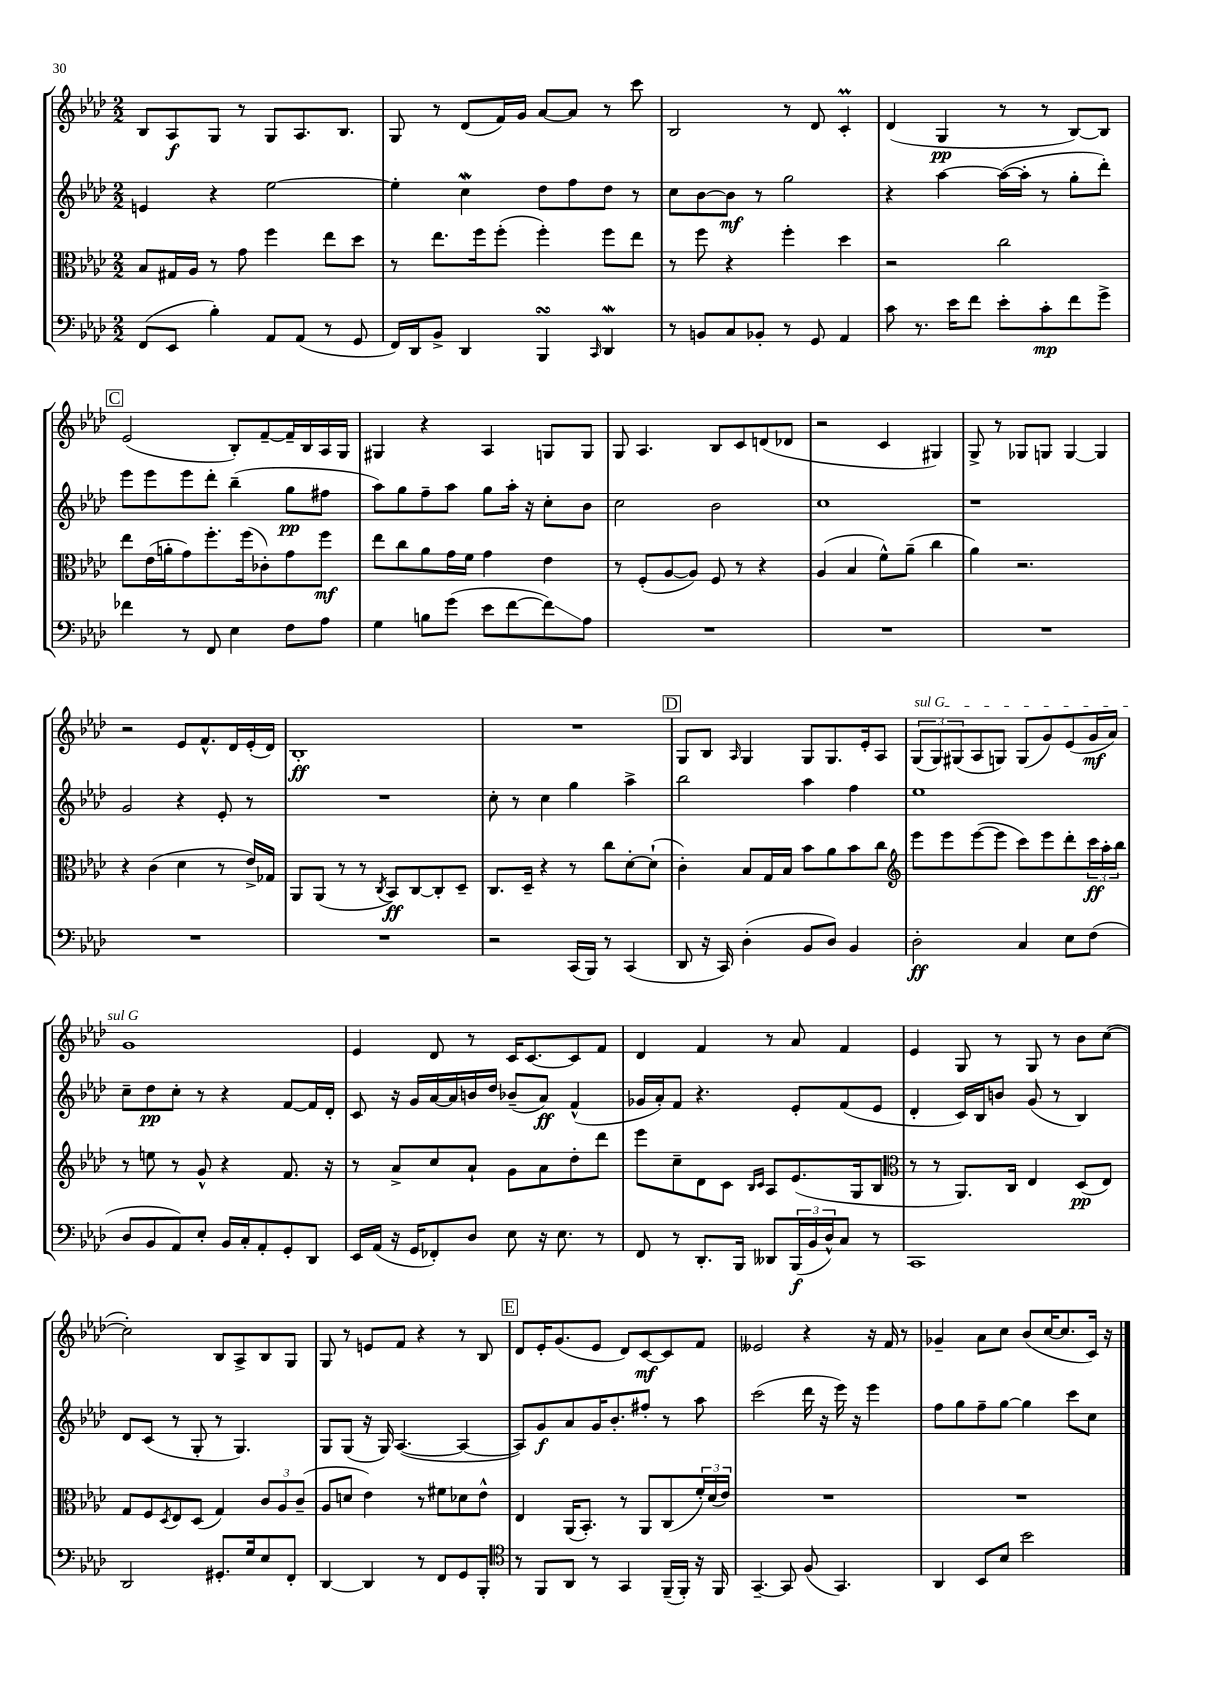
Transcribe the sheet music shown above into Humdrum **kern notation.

**kern	**kern	**kern	**kern
*staff4	*staff3	*staff2	*staff1
*clefF4	*clefC3	*clefG2	*clefG2
*k[b-e-a-d-]	*k[b-e-a-d-]	*k[b-e-a-d-]	*k[b-e-a-d-]
*M2/2	*M2/2	*M2/2	*M2/2
(8FF/L	8B-/L	4e/	8B-/L
8EE-/J	16G#/L	.	8A-/
.	16A-/JJ	.	.
4B-'\)	8r	4r	8G/J
.	8g\	.	8r
8AA-/L	4ff\	[2ee-\	8G/L
(8AA-/J	.	.	8.A-/
8r	8ee-\L	.	.
.	.	.	8.B-/J
8GG/	8dd-\J	.	.
=	=	=	=
16FF/LL)	8r	4ee-'\]	8G/
16DD-/J	.	.	.
8BB-^/J	8.ee-\L	.	8r
4DD-/	.	4cc\	(8d-/L
.	16ff\k	.	.
.	(8ff'\J	.	16f/L)
.	.	.	16g/JJ
4BBB-/	4ff'\)	8dd-\L	[8a-/L
.	.	8ff\	8a-/]J
16qqCC/	.	.	.
4DD-/	8ff\L	8dd-\J	8r
.	8ee-\J	8r	8ccc\
=	=	=	=
8r	8r	8cc\L	2B-/
8BB/L	8ff\	[8b-\	.
8C/	4r	8b-\]J	.
8BB-'/J	.	8r	.
8r	4ff'\	2gg\	8r
8GG/	.	.	8d-/
4AA-/	4dd-\	.	4c'/
=	=	=	=
8c\	2r	4r	(4d-/
8.r	.	.	.
.	.	[4aa-\	4G/
16e-\LK	.	.	.
8f\J	.	.	.
8e-'\L	2cc\	(16aa-\_LL	8r
.	.	16aa-'\]JJ	.
8c'\	.	8r	8r
8f\	.	8gg'\L	[8B-/L)
8g^\J	.	8ddd-'\J)	8B-/]J
=	=	=	=
4f-\	8ee-\L	8eee-\L	(2e-/
.	(16e-\L	8eee-\	.
.	16a'\J	.	.
8r	8g\)	8eee-\	.
8FF/	8.ff'\	8ddd-'\J	.
4E-\	.	(4bb-~\	8B-'/L)
.	(16ff\k	.	.
.	8c-'\)	.	[8f~/
8F\L	8g\	8gg\L	16f~/]L
.	.	.	16B-/
8A-\J	8ff\J	8ff#\J	16A-/
.	.	.	16G/JJ
=	=	=	=
4G\	8ee-\L	8aa-\L)	4G#/
.	8cc\	8gg\	.
8B\L	8a-\	8ff~\	4r
(8g\J	16g\L	8aa-\J	.
.	16f\JJ	.	.
8e-\L	4g\	8gg\L	4A-/
[8f\	.	16aa-'\Jk	.
.	.	16r	.
8f\])	4e-\	8cc'\L	8G/L
8A-\J	.	8b-\J	8G/J
=	=	=	=
1r	8r	2cc\	8G/
.	(8F'/L	.	4.A-/
.	[8A-/	.	.
.	8A-/]J)	.	.
.	8F/	2b-\	8B-/L
.	8r	.	8c/
.	4r	.	(8d/
.	.	.	8d-/J
=	=	=	=
1r	(4A-/	1cc	2r
.	4B-/	.	.
.	8f^^\L)	.	4c/
.	(8a-~\J	.	.
.	4cc\	.	4G#/)
=	=	=	=
1r	4a-\)	1r	8G^/
.	.	.	8r
.	2.r	.	8G-/L
.	.	.	8G/J
.	.	.	[4G/
.	.	.	4G/]
=	=	=	=
1r	4r	2g/	2r
.	(4c\	.	.
.	4d-\	4r	8e-/L
.	.	.	8.f^^/
.	8r	8e-'/	.
.	.	.	16d-/L
.	16e-^/LL)	8r	(16e-'/
.	16G-/JJ	.	16d-/JJ)
=	=	=	=
1r	8AA-/L	1r	1B-'
.	(8AA-/J	.	.
.	8r	.	.
.	8r	.	.
.	8qC/	.	.
.	8BB-/L)	.	.
.	[8C/	.	.
.	8C'/]	.	.
.	8D-~/J	.	.
=	=	=	=
2r	8.C/L	8cc'\	1r
.	.	8r	.
.	16D-~/Jk	.	.
.	4r	4cc\	.
(16CC/LL	8r	4gg\	.
16BBB-/JJ)	.	.	.
8r	8cc\L	.	.
(4CC/	[8d-'\	4aa-^\	.
.	(8d-`\]J	.	.
=	=	=	=
8DD-/	4c'\)	2bb-\	8G/L
16r	.	.	8B-/J
16CC/)	.	.	.
.	.	.	16qqA-/
(4D-'\	8B-/L	.	4G/
.	16G/L	.	.
.	16B-/JJ	.	.
8BB-/L	8b-\L	4aa-\	8G/L
8D-/J)	8a-\	.	8.G/
4BB-/	8b-\	4ff\	.
.	.	.	16e-'/k
.	8cc\J	.	8A-/J
=	=	=	=
*	*clefG2	*	*
2D-'\	8eee-\L	1ee-	(12G/L
.	.	.	12G/)
.	8eee-\	.	.
.	.	.	(12G#/
.	([8eee-\	.	8A-/
.	8eee-\]J	.	8G/J)
4C/	8ccc\L)	.	(8G/L
.	8eee-\	.	8g/)
8E-\L	8ddd-'\	.	(8e-/
(8F\J	24ccc\L	.	16g/L
.	24aa-'\	.	.
.	.	.	16a-/JJ)
.	24bb-\JJ	.	.
=	=	=	=
8D-/L	8r	8cc~\L	1g
8BB-/	8ee\	8dd-\	.
8AA-/)	8r	8cc'\J	.
8E-'/J	8g^^/	8r	.
16BB-/LL	4r	4r	.
16C'/J	.	.	.
8AA-'/	.	.	.
8GG'/	8.f/	[8f/L	.
8DD-/J	.	16f/]L	.
.	16r	16d-'/JJ	.
=	=	=	=
16EE-/LL	8r	8c/	4e-/
(16AA-/JJ	.	.	.
16r	8a-^/L	16r	.
16GG/LK	.	16g/LL	.
8FF-'/)	8cc/	[16a-/	8d-/
.	.	16a-/]	.
8D-/J	8a-`/J	16b/	8r
.	.	16dd-/JJ	.
8E-\	8g\L	(8b-~/L	16c/LK
.	.	.	[8.c/
16r	8a-\	8a-/J)	.
8.E-\	.	.	.
.	8dd-'\	(4f^^/	8c/]
8r	8ddd-\J	.	8f/J
=	=	=	=
8FF/	8eee-\L	16g-/LL	4d-/
.	.	16a-'/J)	.
8r	8cc~\	8f/J	.
8.DD-'/L	8d-\	4.r	4f/
.	8c\J	.	.
16BBB-/Jk	.	.	.
.	16qqB-/LL	.	.
.	16qqc/JJ	.	.
8DD--/L	8A-/L	.	8r
(24BBB-/L	(8.e-/	8e-'/L	8a-/
24BB-/	.	.	.
24D-^^/J)	.	.	.
8C/J	.	(8f/	4f/
.	16G/k	.	.
8r	8B-/J	8e-/J	.
=	=	=	=
*	*clefC3	*	*
1CC	8r	4d-'/	4e-/
.	8r	.	.
.	8.AA-/L)	16c/LL)	8G/
.	.	16B-/J	.
.	.	8b/J	8r
.	16C/Jk	.	.
.	4E-/	(8g/	8G/
.	.	8r	8r
.	(8D-/L	4B-/)	8b-\L
.	8E-/J)	.	([8cc\J
=	=	=	=
2DD-/	8G/L	8d-/L	2cc'\])
.	8F/	(8c/J	.
.	8qD-/	.	.
.	8E-/	8r	.
.	(8D-/J	8G'/	.
8.GG#'/L	4G/)	8r	8B-/L
.	.	4.G/)	8A-^/
16G/k	.	.	.
8E-/	12c/L	.	8B-/
.	12A-/	.	.
8FF'/J	.	.	8G/J
.	(12c~/J	.	.
=	=	=	=
[4DD-/	8A-/L	8G/L	8G/
.	8d/J	(8G/J	8r
4DD-/]	4e-\)	16r	8e/L
.	.	16G/)	.
.	.	([4.A-/	8f/J
8r	8r	.	4r
8FF/L	8f#\L	.	.
8GG/	8d-\	4A-/_	8r
8BBB-'/J	8e-^^\J	.	8B-/
=	=	=	=
*clefC4	*	*	*
8r	4E-/	8A-/]L)	8d-/L
8FF/L	.	8g/	16e-'/K
.	.	.	(8.g/
8AA-/J	(16AA-/LK	8a-/	.
.	8.BB-'/J)	.	.
8r	.	16g/K	8e-/J
.	.	8.b-'/	.
4GG/	8r	.	8d-/L)
.	8AA-/L	8ff#'/J	[8c/
(16FF~/LL	(8C/	8r	8c/]
16FF'/JJ)	.	.	.
16r	24f'/L)	8aa-\	8f/J
.	(24d-/	.	.
16FF/	.	.	.
.	24e-/JJ)	.	.
=	=	=	=
[4.GG~/	1r	(2ccc\	2e--/
8GG/]	.	.	.
(8F/	.	16ddd-\	4r
.	.	16r	.
4.GG/)	.	16eee-\)	.
.	.	16r	.
.	.	4eee-\	16r
.	.	.	16f/
.	.	.	8r
=	=	=	=
4AA-/	1r	8ff\L	4g-~/
.	.	8gg\	.
8BB-/L	.	8ff~\	8a-\L
8B-/J	.	[8gg\J	8cc\J
2b-\	.	4gg\]	(8b-/L
.	.	.	[16cc/K
.	.	.	8.cc/]
.	.	8ccc\L	.
.	.	8cc\J	16c/Jk)
.	.	.	16r
==	==	==	==
*-	*-	*-	*-
